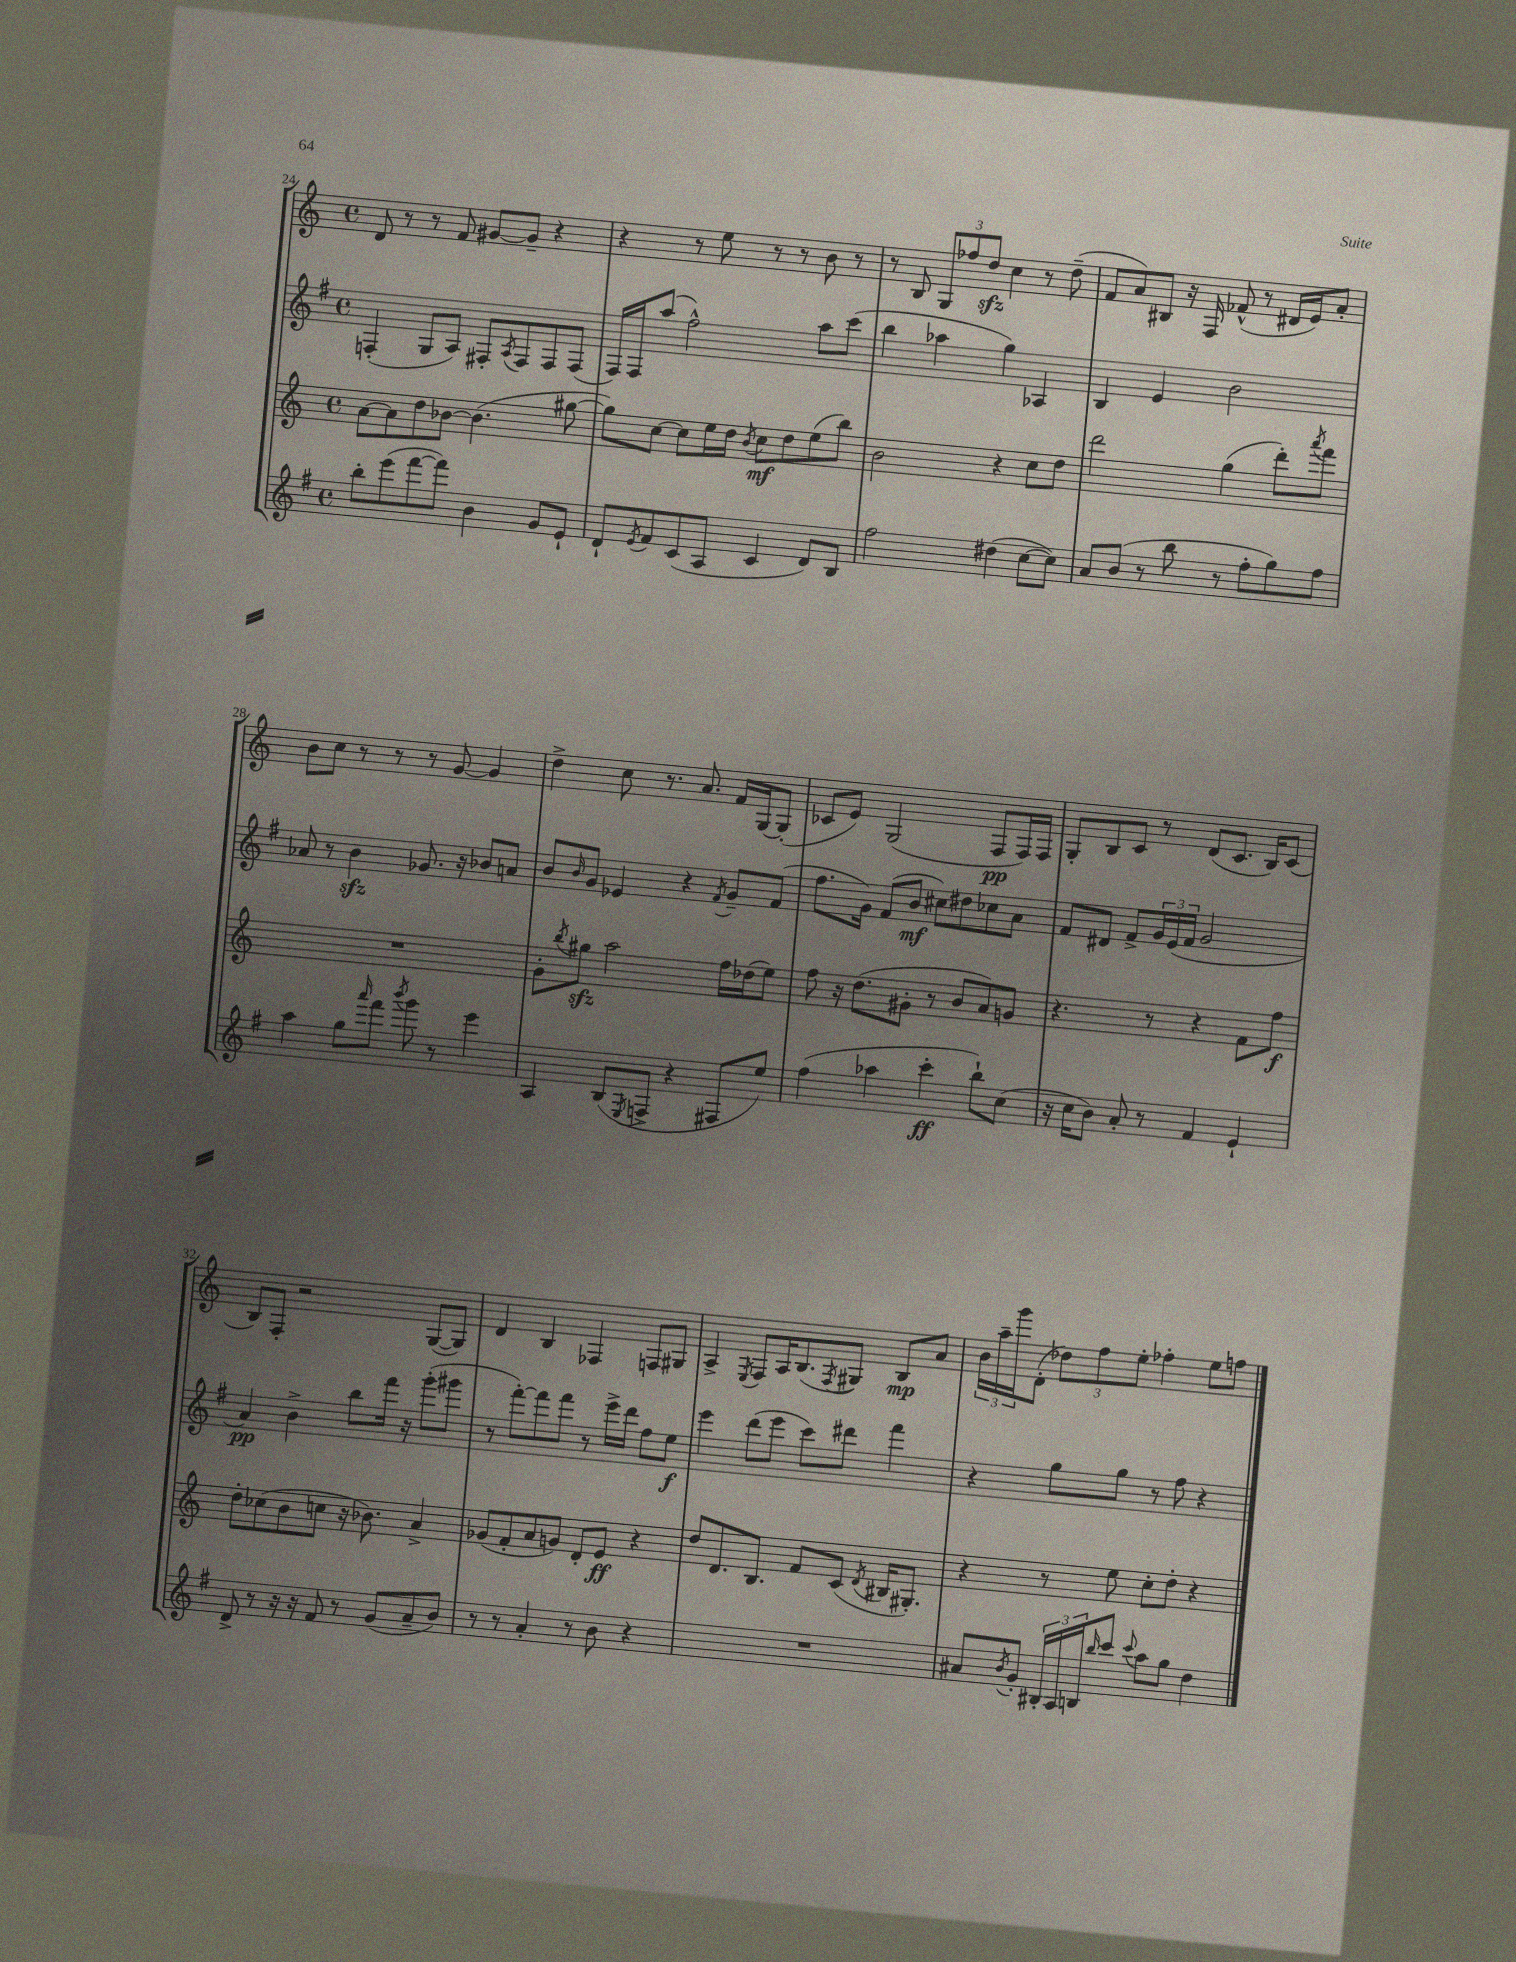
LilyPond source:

<<
\new StaffGroup <<
\new Staff = "s0" {
    \clef treble \key c \major \defaultTimeSignature \time 4/4
    d'8 r8 r8 f'8 gis'8~ gis'8-- r4 |
    r4 r8 e''8 r8 r8 b'8 r8 |
    r8 b8 \tuplet 3/2 { g8 fes''8 d''8\sfz } c''4 r8 d''8--( |
    f'8 a'8) bis8 r16 f16 fes'8-^( r8 dis'16 e'16) a'8-. |
    b'8 c''8 r8 r8 r8 g'8~ g'4 |
    d''4-> c''8 r8. a'8. f'16 g16~ g8-.( |
    ces'8 e'8) g2( f8\pp f16) f16 |
    g8-. b8 c'8 r8 d'8( c'8. b16) c'8( |
    b8) f8-. r2 g8~( g8) |
    d'4 b4 fes4 f8 gis8 |
    a4-> \acciaccatura { e8 } f8 a16 b8.( \acciaccatura { f8 } gis8) b8\mp a'8 |
    \tuplet 3/2 { b'16 a''16-- g'''16 } d'8-.( \tuplet 3/2 { des''8) f''8 e''8-. } fes''4-. e''8 f''8 \bar "|." |
}
\new Staff = "s1" {
    \clef treble \key g \major \defaultTimeSignature \time 4/4
    f4-.( g8 a8) fis8-. \acciaccatura { a8 } fis8 fis8 fis8( |
    fis16) fis16 a''8( fis''2-^) a''8 c'''8( |
    b''4 aes''4 g''4) aes4 |
    b4 e'4 b'2 |
    aes'8 r8 b'4\sfz ges'8. r16 bes'8 a'8 |
    b'8 \grace { b'16 } g'8 ees'4 r4 \acciaccatura { fis'8 } g'8-- fis'8( |
    fis''8. g'16) fis'8( b'8\mf cis''8) dis''8 ces''8 a'8 |
    fis'8 dis'8 fis'8-> \tuplet 3/2 { g'16 e'16( fis'16 } g'2 |
    a'4\pp) b'4-> b''8 fis'''16 r16 g'''8-.( gis'''8 |
    r8 fis'''8~-.) fis'''8 fis'''8 r8 e'''16-> d'''16 fis''8 e''8\f |
    e'''4 d'''8( e'''8 c'''8) dis'''8 fis'''4 |
    r4 g''8 g''8 r8 fis''8 r4 \bar "|." |
}
\new Staff = "s2" {
    \clef treble \key c \major \defaultTimeSignature \time 4/4
    a'8~ a'8 d''8 bes'8~ bes'4.( gis''8~ |
    gis''8) c''8~ c''8 e''16 d''16 \acciaccatura { b'8 } c''8\mf d''8 e''8( b''8) |
    b'2 r4 c''8 d''8 |
    d'''2 g''4( d'''8-.) \acciaccatura { a'''8 } f'''8 |
    R1 |
    g'8-. \acciaccatura { b''8 } gis''8\sfz a''2 f''16 des''16( e''8) |
    f''8 r16 d''8.( gis'8-. r8 b'8 a'8) g'8 |
    r4. r8 r4 f'8 f''8\f |
    d''8-. ces''8( b'8 c''8 r16 bes'8.) a'4-> |
    ges'8( f'8-. a'8 g'8) d'8-. e'8\ff r4 |
    d''8 d'8. b8. f'8 c'8( \acciaccatura { d'8 } bis16 gis8.-.) |
    r4 r8 e''8 c''8-. d''8-. r4 \bar "|." |
}
\new Staff = "s3" {
    \clef treble \key g \major \defaultTimeSignature \time 4/4
    b''8-. e'''8( fis'''8~ fis'''8) b'4 g'8 e'8-! |
    d'8-! \acciaccatura { e'8 } fis'8 c'8( a8 c'4 d'8) b8 |
    fis''2 dis''4( c''8~ c''8) |
    a'8 b'8( r8 b''8 r8 fis''8-. g''8) fis''8 |
    a''4 g''8 \grace { a'''16 } fis'''8 \acciaccatura { b'''8 } g'''8 r8 e'''4 |
    a4 b8( \acciaccatura { e8 } f8-> r4 fis8 e''8) |
    fis''4( aes''4 c'''4-.\ff b''8-!) c''8( |
    r16 c''16 b'8) a'8-. r8 fis'4 e'4-! |
    d'8-> r8 r16 r16 fis'8 r8 g'8( a'8-- b'8) |
    r8 r8 a'4-. r8 b'8 r4 |
    R1 |
    ais'8 \acciaccatura { b'8 } g'8-. \tuplet 3/2 { bis16-. a16 b16 } \grace { b''16 } c'''8 \appoggiatura { c'''8 } a''8 g''8 d''4 \bar "|." |
}
>>
>>
\layout { \context { \Score currentBarNumber = #24 } }
